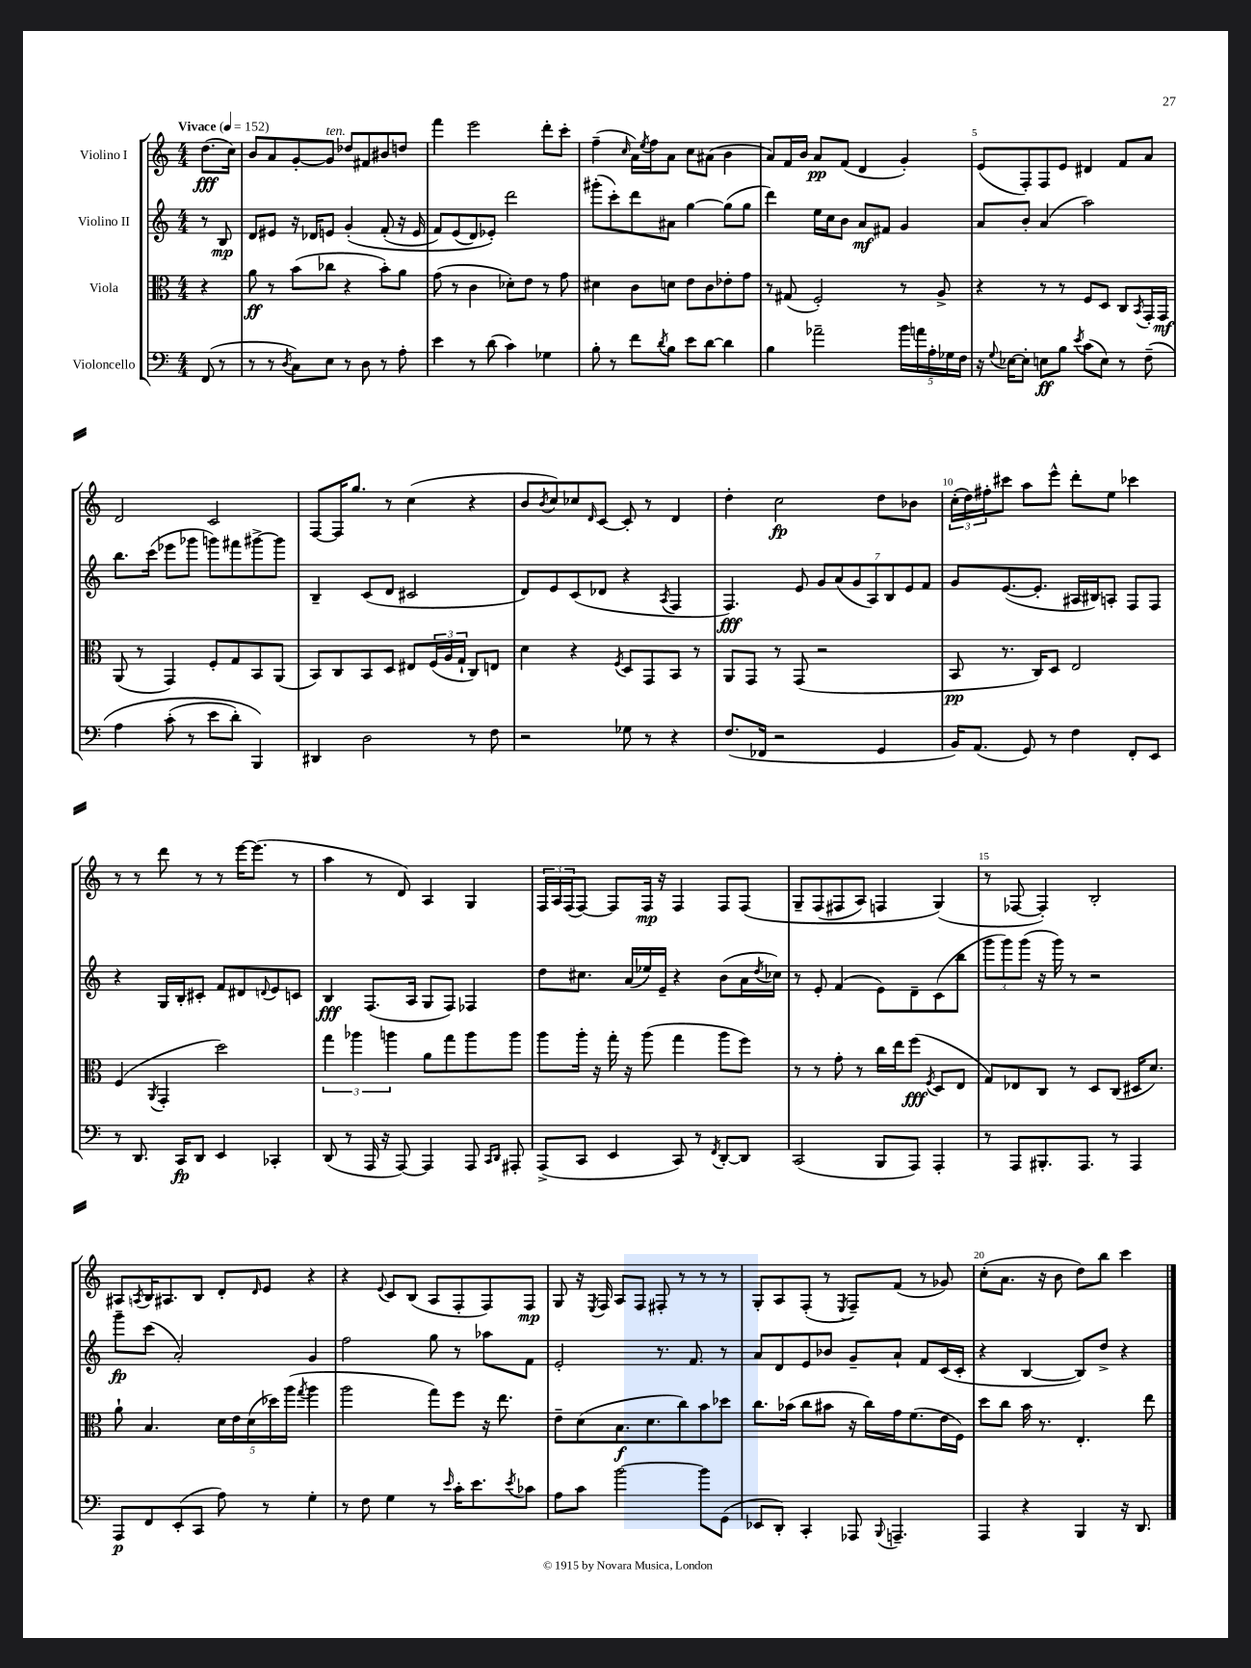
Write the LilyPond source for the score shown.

<<
\new StaffGroup <<
\new Staff = "s0" \with { instrumentName = "Violino I" } {
    \clef treble \key c \major \numericTimeSignature \time 4/4 \partial 4 \tempo "Vivace" 4 = 152
    d''8.\fff( c''16) |
    b'8 a'8 g'8~-. g'8^\markup { \italic "ten." } des''8 fis'8 bis'8 d''8 |
    f'''4 e'''2 d'''8-. c'''8-. |
    f''4--( \grace { c''16 } a'16) \acciaccatura { e''8 } f''16 a'8 c''8 ais'8( b'4 |
    a'8) f'16 b'16 a'8\pp f'8( d'4 g'4-.) |
    e'8( f8-.) f8 e'8 dis'4 f'8 a'8 |
    d'2 c'2 |
    f8~ f16 g''8. r8 c''4( r4 |
    b'8 \acciaccatura { b'8 } c''8) ces''8 \grace { d'16 } c'8~ c'8-. r8 d'4 |
    d''4-. c''2\fp d''8 bes'8 |
    \tuplet 3/2 { c''16-.( d''16) fis''16-. } cis'''8 a''8 e'''8-^ d'''8-. e''8 ces'''4 |
    r8 r8 d'''8 r8 r8 e'''16~ e'''8.( r8 |
    a''4 r8 d'8) a4 g4 |
    \tuplet 3/2 { f16 a16 f16( } f8~) f8 f16\mp r16 f4 f8 f8\( |
    g8-- f8( fis8 a8) f4 g4(\) |
    r8 fes8~ fes4-.) b2-. |
    ais8 \acciaccatura { a8 } b16 ais8. b8 d'8-. \grace { d'16 } e'8 r4 |
    r4 \appoggiatura { e'8 } c'8 b8( a8 f8-. f8) f8\mp |
    g8 r16 \acciaccatura { e8 } f16 a8 f8 fis8-. r8 r8 r8 |
    g8-. a8 f8-.( r8 \acciaccatura { e8 } f8--) f'8( r8 ges'8) |
    c''8-.( a'8. r16 b'8 d''8) b''8 c'''4 \bar "|." |
}
\new Staff = "s1" \with { instrumentName = "Violino II" } {
    \clef treble \key c \major \numericTimeSignature \time 4/4 \partial 4
    r8 b8\mp |
    d'8 eis'8 r16 des'16 e'8 g'4-.\( f'8-.( r16 e'16 |
    f'8) e'8( d'8) ees'8-.\) d'''2 |
    gis'''8-.( c'''8-.) d'''8 ais'8 g''4~ g''8( g''8 |
    d'''4) e''16 c''16 b'8 a'8\mf fis'8 g'4 |
    a'8 b'8-. a'4( a''2) |
    b''8. c'''16( ees'''8 ges'''8 g'''8) fis'''8 gis'''8~-> gis'''8 |
    b4-- c'8( d'8 cis'2 |
    d'8) e'8 c'8( des'8 r4 \acciaccatura { a8 } f4 |
    f4.\fff) e'8 \tuplet 7/4 { g'8 a'8( g'8 a8) b8 e'8 f'8 } |
    g'8 e'8.~( e'8.-. ais16 bis16) a8-. f8 f8 |
    r4 g16 b16-. cis'8-. f'8 dis'8 \appoggiatura { d'8 } e'8 c'8 |
    b4\fff f8.( a16 g8 f8) fes4 |
    d''8 cis''8. a'16( ees''16) e'16-- r4 b'8( a'16 \acciaccatura { d''8 } ces''16) |
    r8 e'8-. f'4( e'8) d'8-- c'8( b''8 |
    \tuplet 3/2 { g'''8 g'''8) g'''8( } r16 g'''16) r8 r2 |
    g'''8--\fp c'''8( a'2-.) g'4 |
    f''2 g''8 r8 aes''8 f'8 |
    e'2-. r8. f'8. r8 |
    a'8 d'8 e'8 bes'8 g'8-- a'8-! f'8 c'16( c'16-. |
    r4 b4~ b8) d''8-> r4 \bar "|." |
}
\new Staff = "s2" \with { instrumentName = "Viola" } {
    \clef alto \key c \major \numericTimeSignature \time 4/4 \partial 4
    r4 |
    a'8\ff r8 b'8( ces''8 r4 b'8-.) a'8 |
    g'8( r8 c'4 des'8-.) e'8 r8 g'8 |
    dis'4 c'8 d'8 e'8 c'8 ees'8-. g'8 |
    r8 gis8( f2-.) r8 a8-> |
    r4 r8 r8 f8 d8 c8 \acciaccatura { b,8 } g,16-. g,16\mf |
    a,8( r8 g,4) f8-. g8 b,8 a,8( |
    b,8) c8 b,8 d8 eis8 \tuplet 3/2 { f16( a16 g16-! } c8) e8 |
    d'4 r4 \acciaccatura { f8 } d8 g,8 b,8 r8 |
    a,8 g,8 r8 g,8( r2 |
    b,8\pp r8. c16) d8 e2 |
    f4( \acciaccatura { a,8 } g,4-. d''2) |
    \tuplet 3/2 { g''4 aes''4 a''4 } a'8 g''8 a''8 a''8 |
    a''8 a''16-. r16 g''16-. r16 a''8( g''4 a''8 f''8) |
    r8 r8 g'8-. r8 c''16 e''16 f''8\fff( \acciaccatura { f8 } d8 e8 |
    g8) ees8 c8 r8 d8 c8( dis16 d'8.) |
    a'8-! b4. \tuplet 5/4 { d'16 e'16 d'16( des''16) a''16( } \acciaccatura { g''8 } a''4 |
    a''2 g''8) f''8 r16 e''8. |
    e'8-- d'8( b8.\f d'8. c''8) b'8 des''8 |
    c''8. bes'16( c''8 bis'8 r16 c''16) g'16 f'8.( e'16 f16) |
    d''8 c''8 b'16 r8. e4.-. e''8 \bar "|." |
}
\new Staff = "s3" \with { instrumentName = "Violoncello" } {
    \clef bass \key c \major \numericTimeSignature \time 4/4 \partial 4
    f,8( r8 |
    r8 r8 \acciaccatura { d8 } c8) e8 r8 d8 r8 a8-. |
    e'4 r8 d'8( c'4) ges4 |
    b8-. r8 f'8 \acciaccatura { d'8 } b8 e'8 d'8~ d'4 |
    b4 aes'2-- \tuplet 5/4 { b'16 a'16 a16-. ges16 f16 } |
    r16 \appoggiatura { g8 } ees16~ ees8-. e8\ff b8 \acciaccatura { e'8 } c'8( e8) r8 f8--\( |
    a4 c'8-.( r8 e'8 d'8-.) b,,4\) |
    dis,4 d2 r8 f8 |
    r2 ges8 r8 r4 |
    f8.( fes,16 r2 g,4 |
    b,16) a,8.( g,8) r8 f4 f,8-. e,8 |
    r8 d,8. c,16\fp d,8 e,4 ces,4-. |
    d,8( r8 a,,16 r16 a,,8~) a,,4 a,,8 \grace { c,16 d,16 } ais,,8-. |
    a,,8->( c,8 e,4 c,8) r8 \acciaccatura { f,8 } d,8~-. d,8 |
    c,2( b,,8 a,,8) a,,4-. |
    r8 a,,8 bis,,8.-. a,,8. r8 a,,4 |
    a,,8\p f,8 e,8-.( c,8 a8) r8 g4-. |
    r8 f8 g4 r8 \grace { e'16 } c'16-. e'8. \acciaccatura { e'8 } ces'8 |
    a8 c'8 b'2~ b'8 g,8( |
    ees,8 d,8-.) c,4-. aes,,8 \appoggiatura { b,,8 } a,,4.-- |
    a,,4 r4 b,,4 r16 d,8. \bar "|." |
}
>>
>>
\layout { \context { \Score \override BarNumber.break-visibility = ##(#f #t #t) barNumberVisibility = #(every-nth-bar-number-visible 5) } }
